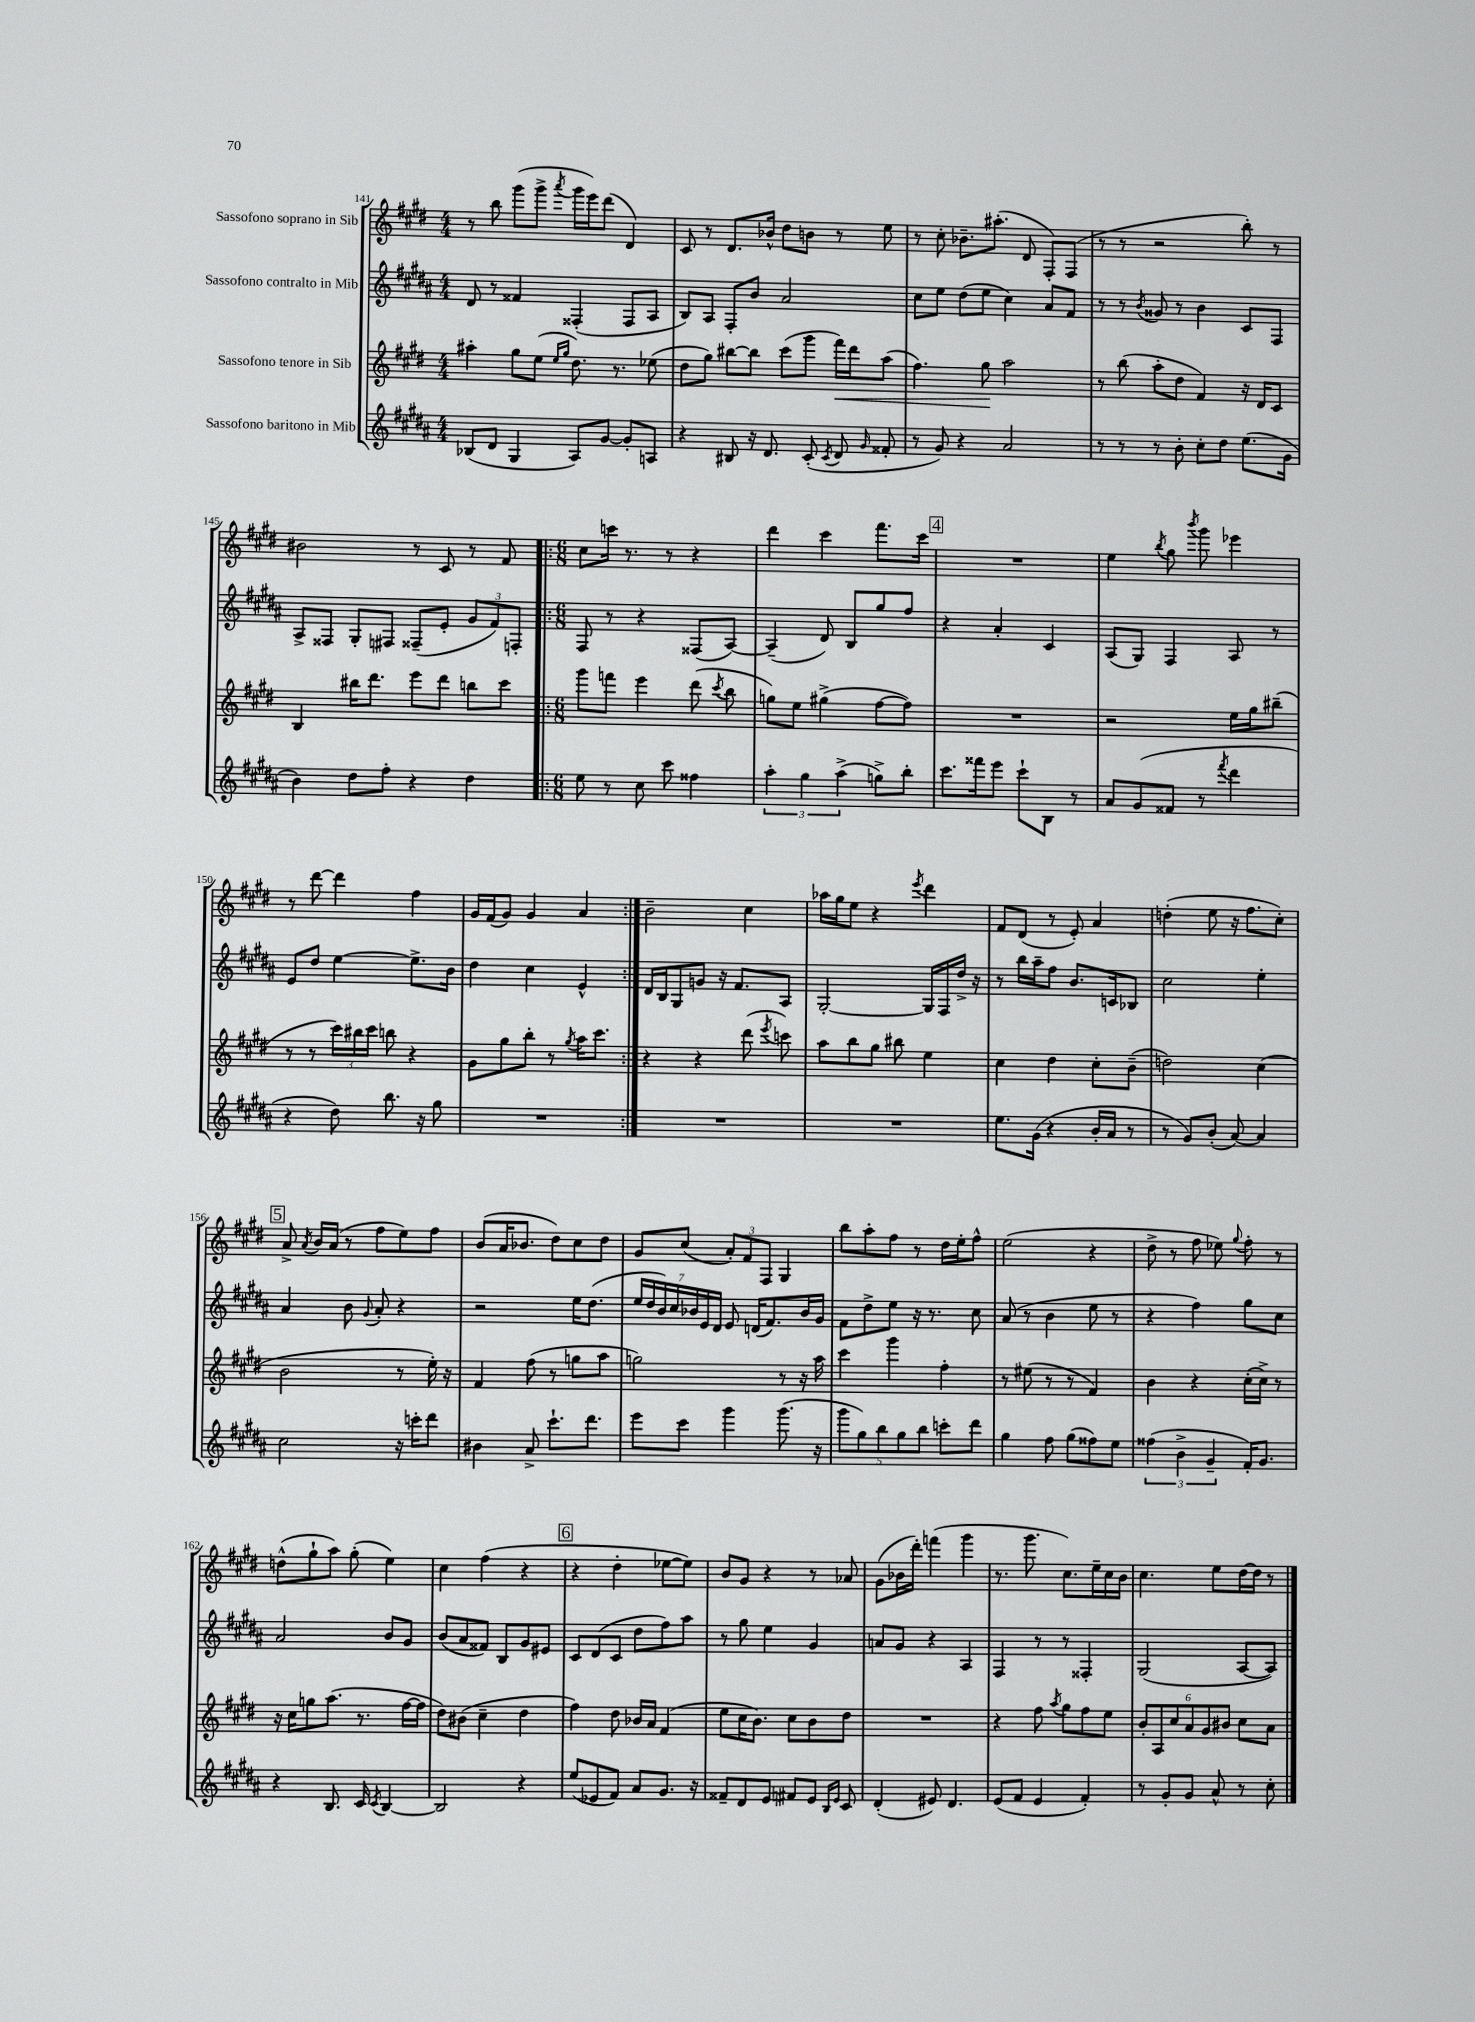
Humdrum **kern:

**kern	**kern	**kern	**kern
*staff4	*staff3	*staff2	*staff1
*clefG2	*clefG2	*clefG2	*clefG2
*k[f#c#g#d#a#]	*k[f#c#g#d#]	*k[f#c#g#d#a#]	*k[f#c#g#d#]
*M4/4	*M4/4	*M4/4	*M4/4
(8B-	4aa#'	8d#	8r
8d#	.	8r	8bb
4G#	8gg#	4f##	(8ggg#
.	(8ee	.	8ggg#^
.	16qqee	.	.
.	16qqgg#	.	8qaaa
8A#)	8.dd#)	(4F##'	16ggg#
.	.	.	16eee)
[8g#	.	.	(8ddd#
.	8.r	.	.
8g#']	.	8F##	4d#)
8A	(8ee-	8A#	.
=	=	=	=
4r	8dd#	8B)	8c#
.	8gg#)	8A#	8r
8B#	[8bb#	8F#'	8.d#
16r	8bb#]	8b	.
8.d#	.	.	16b-^^
.	(8ccc#	2a#	8dd#
(8c#'	8ggg#	.	8b
8qc#	.	.	.
8d#	16fff#)	.	8r
.	16ddd#	.	.
16qqg#	.	.	.
8f##'	(8aa	.	8ee
=	=	=	=
8r	4.ff#)	8cc#	8r
8g#)	.	8ee	8cc#'
4r	.	(8dd#	8.b-~
.	8gg#	8ee	.
.	.	.	(8.aa#'
2a#	2aa	4cc#)	.
.	.	.	8d#
.	.	8a#	8F#')
.	.	8f#	(8F#
=	=	=	=
8r	8r	8r	8r
8r	(8bb	8r	8r
.	.	8qb	.
8r	8aa'	8g##	2r
8b'	8dd#	8r	.
8cc#'	4f#)	4b	.
8dd#	.	.	.
(8.ee	16r	8c#	8bb')
.	16d#	.	.
.	8c#	8F#	8r
16g#	.	.	.
=	=	=	=
4b)	4B	8A#^	2b#
.	.	8F##	.
8dd#	16bb#	8G#'	.
.	8.ddd#	.	.
8ff#'	.	8F#	.
4r	8eee	(8F##~	8r
.	8ddd#	8e'	8c#
4dd#	8bb	12g#	8r
.	.	12f#)	.
.	8ccc#	.	8f#
.	.	12F'	.
=!|:	=!|:	=!|:	=!|:
*M6/8	*M6/8	*M6/8	*M6/8
8ee	8ggg#	8F#	8cc#
8r	8fff	8r	16ccc
.	.	.	8.r
8cc#	4eee	4r	.
8ccc#	.	.	8r
4ff##	(8ddd#	(8F##	4r
.	8qccc#	.	.
.	8bb	[8A#)	.
=	=	=	=
6aa#'	8gg)	(4A#~]	4ddd#
.	8ee	.	.
6gg#	.	.	.
.	(4gg#^	8d#)	4ccc#
(6aa#^	.	.	.
.	.	8B	.
8gg^)	[8ff#	8gg#	8.fff#
8bb'	8ff#])	8ff#	.
.	.	.	16ccc#
=	=	=	=
8.ccc#	2.r	4r	2.r
16fff##	.	.	.
8eee	.	4a#'	.
8ccc#`	.	.	.
8B	.	4c#	.
8r	.	.	.
=	=	=	=
8a#	2r	(8A#	4ee
(8g#	.	8G#)	.
.	.	.	8qbb
8f##	.	4F#	8gg#
.	.	.	8qbbb
8r	.	.	8ggg#
8qfff#	.	.	.
4ddd#	16ee	8A#	4eee-
.	16gg#	.	.
.	(8bb#~	8r	.
=	=	=	=
4r	8r	8e	8r
.	8r	8dd#	[8ddd#
8dd#)	24ccc#)	[4ee	4ddd#]
.	24bb#	.	.
.	24ccc#	.	.
8.bb	8bb	.	.
.	4r	8.ee^]	4ff#
16r	.	.	.
8gg#	.	.	.
.	.	16b	.
=	=	=	=
2.r	8g#	4dd#	16g#
.	.	.	(16f#
.	8gg#	.	8g#)
.	8bb'	4cc#	4g#
.	8r	.	.
.	8qgg#	.	.
.	16aa	4e^^	4a
.	8.ccc#	.	.
=:|!	=:|!	=:|!	=:|!
2.r	4r	16d#	2b~
.	.	16B	.
.	.	8G#	.
.	4r	8g	.
.	.	16r	.
.	.	8.f#	.
.	(8ddd#	.	4cc#
.	8qeee	.	.
.	8ccc)	8A#	.
=	=	=	=
2.r	8aa	[2G#'	16aa-
.	.	.	16gg#
.	8bb	.	8ee
.	8gg#	.	4r
.	8bb#	.	.
.	.	.	8qeee
.	4ee	16G#]	4ddd#
.	.	16F#	.
.	.	16dd#^	.
.	.	16r	.
=	=	=	=
8.ee	4cc#	8r	8f#
.	.	16bb	(8d#
(16g#	.	16aa#~	.
4r	4dd#	8ff#	8r
.	.	8.b	8e')
16b'	8cc#'	.	4a
16a#	.	16c	.
8r	(8b~	8B-	.
=	=	=	=
8r	2dd)	2cc#	(4dd'
8g#)	.	.	.
(8b'	.	.	8ee
[8a#)	.	.	16r
.	.	.	8.ff#
4a#]	(4cc#	4ee'	.
.	.	.	8cc#')
=	=	=	=
2cc#	2b	4a#	8a^
.	.	.	8qa
.	.	.	16b
.	.	.	(16a
.	.	8b	8r
.	.	8qqg#	.
.	.	8a#'	8ff#
16r	8r	4r	8ee)
16ccc'	.	.	.
8ddd#	16ee')	.	8ff#
.	16r	.	.
=	=	=	=
4b#	4f#	2r	(8b
.	.	.	16a
.	.	.	8.b-
8a#^	(8ff#	.	.
8.ccc#`	8r	.	8dd#)
.	8gg	16ee	8cc#
8.ddd#	.	(8.dd#	.
.	8aa	.	8dd#
=	=	=	=
8eee	2gg)	28ee	8g#
.	.	28dd#	.
.	.	28b)	.
.	.	28cc#	.
8ccc#	.	.	(8cc#
.	.	28b-	.
.	.	28e	.
.	.	28d#	.
4ggg#	.	8e	12a')
.	.	.	12f#
.	.	(16d	.
.	.	.	12F#
.	.	8.f#)	.
(8.ggg#	8r	.	4G#
.	16r	16b-	.
16r	16aa	16g#	.
=	=	=	=
10ggg#	4ccc#	8f#	8bb
10gg#)	.	.	.
.	.	8dd#^	8aa'
10bb	.	.	.
.	4ggg#	8ee	8ff#
10gg#	.	.	.
.	.	16r	8r
10bb	.	.	.
.	.	8.r	.
8ccc'	4ff#'	.	16dd#
.	.	.	16ee'
8ddd#	.	8cc#	8ff#^^
=	=	=	=
4gg#	8r	(8a#	(2ee
.	(8ee#	8r	.
8ff#	8r	4b	.
(8gg#	8r	.	.
8ff##)	4f#)	8ee	4r
8ee	.	8r	.
=	=	=	=
(6ff##	4b	4r	8dd#^
.	.	.	8r
6b^	.	.	.
.	4r	4ff#)	8ff#
6g#~	.	.	.
.	.	.	8ee-)
.	.	.	8qqgg#
16f#')	(16cc#'	8gg#	8ff#'
8.g#	16cc#^)	.	.
.	8r	8cc#	8r
=	=	=	=
4r	16r	2a#	(8dd^^
.	16cc#	.	.
.	8gg	.	8gg#`
8.B	(8.aa	.	8aa)
.	.	.	(8gg#'
16c#	8.r	.	.
8qc#	.	.	.
[4B	.	8b	4ee)
.	[16ff#	8g#	.
.	16ff#]	.	.
=	=	=	=
2B]	8dd#)	(8b	4cc#
.	(8b#	8a#	.
.	4cc#~	8f##)	(4ff#
.	.	8B	.
4r	4dd#	8g#	4r
.	.	8e#	.
=	=	=	=
(8ee	4ff#)	8c#	4r
8e-	.	(8d#	.
8f#)	8dd#	8c#	4dd#'
8a#	16b-	8dd#	.
.	16a	.	.
8.g#	(4f#	8ff#)	[8ee-
.	.	8aa#	8ee-])
16r	.	.	.
=	=	=	=
8f##~	8ee	8r	8b
8d#	16cc#	8gg#	8g#
.	8.b)	.	.
8e	.	4ee	4r
8f#	8cc#	.	.
8e	8b	4g#	8r
16qqB	.	.	.
16qqe	.	.	.
8c#	8dd#	.	8a-
=	=	=	=
(4d#'	2.r	8a	(8g#
.	.	8g#	16b-
.	.	.	16ddd#')
8e#)	.	4r	(4fff
4.d#	.	.	.
.	.	4A#	4ggg#
=	=	=	=
(8e	4r	4F#	8.r
8f#	.	.	.
.	.	.	8.ggg#
4e	8ff#	8r	.
.	8qaa	.	.
.	8gg#	8r	8.cc#)
4f#')	8ff#	4F##'	.
.	.	.	16ee~
.	8ee	.	16cc#
.	.	.	16b
=	=	=	=
8r	12b'	(2G#	4.cc#
.	12A	.	.
8g#'	.	.	.
.	12cc#	.	.
8g#	12a	.	.
.	12g#	.	.
8a#^^	.	.	8ee
.	12b#	.	.
8r	8cc#	[8A#	[16dd#
.	.	.	16dd#]
8cc#'	8a	8A#])	8r
==	==	==	==
*-	*-	*-	*-
